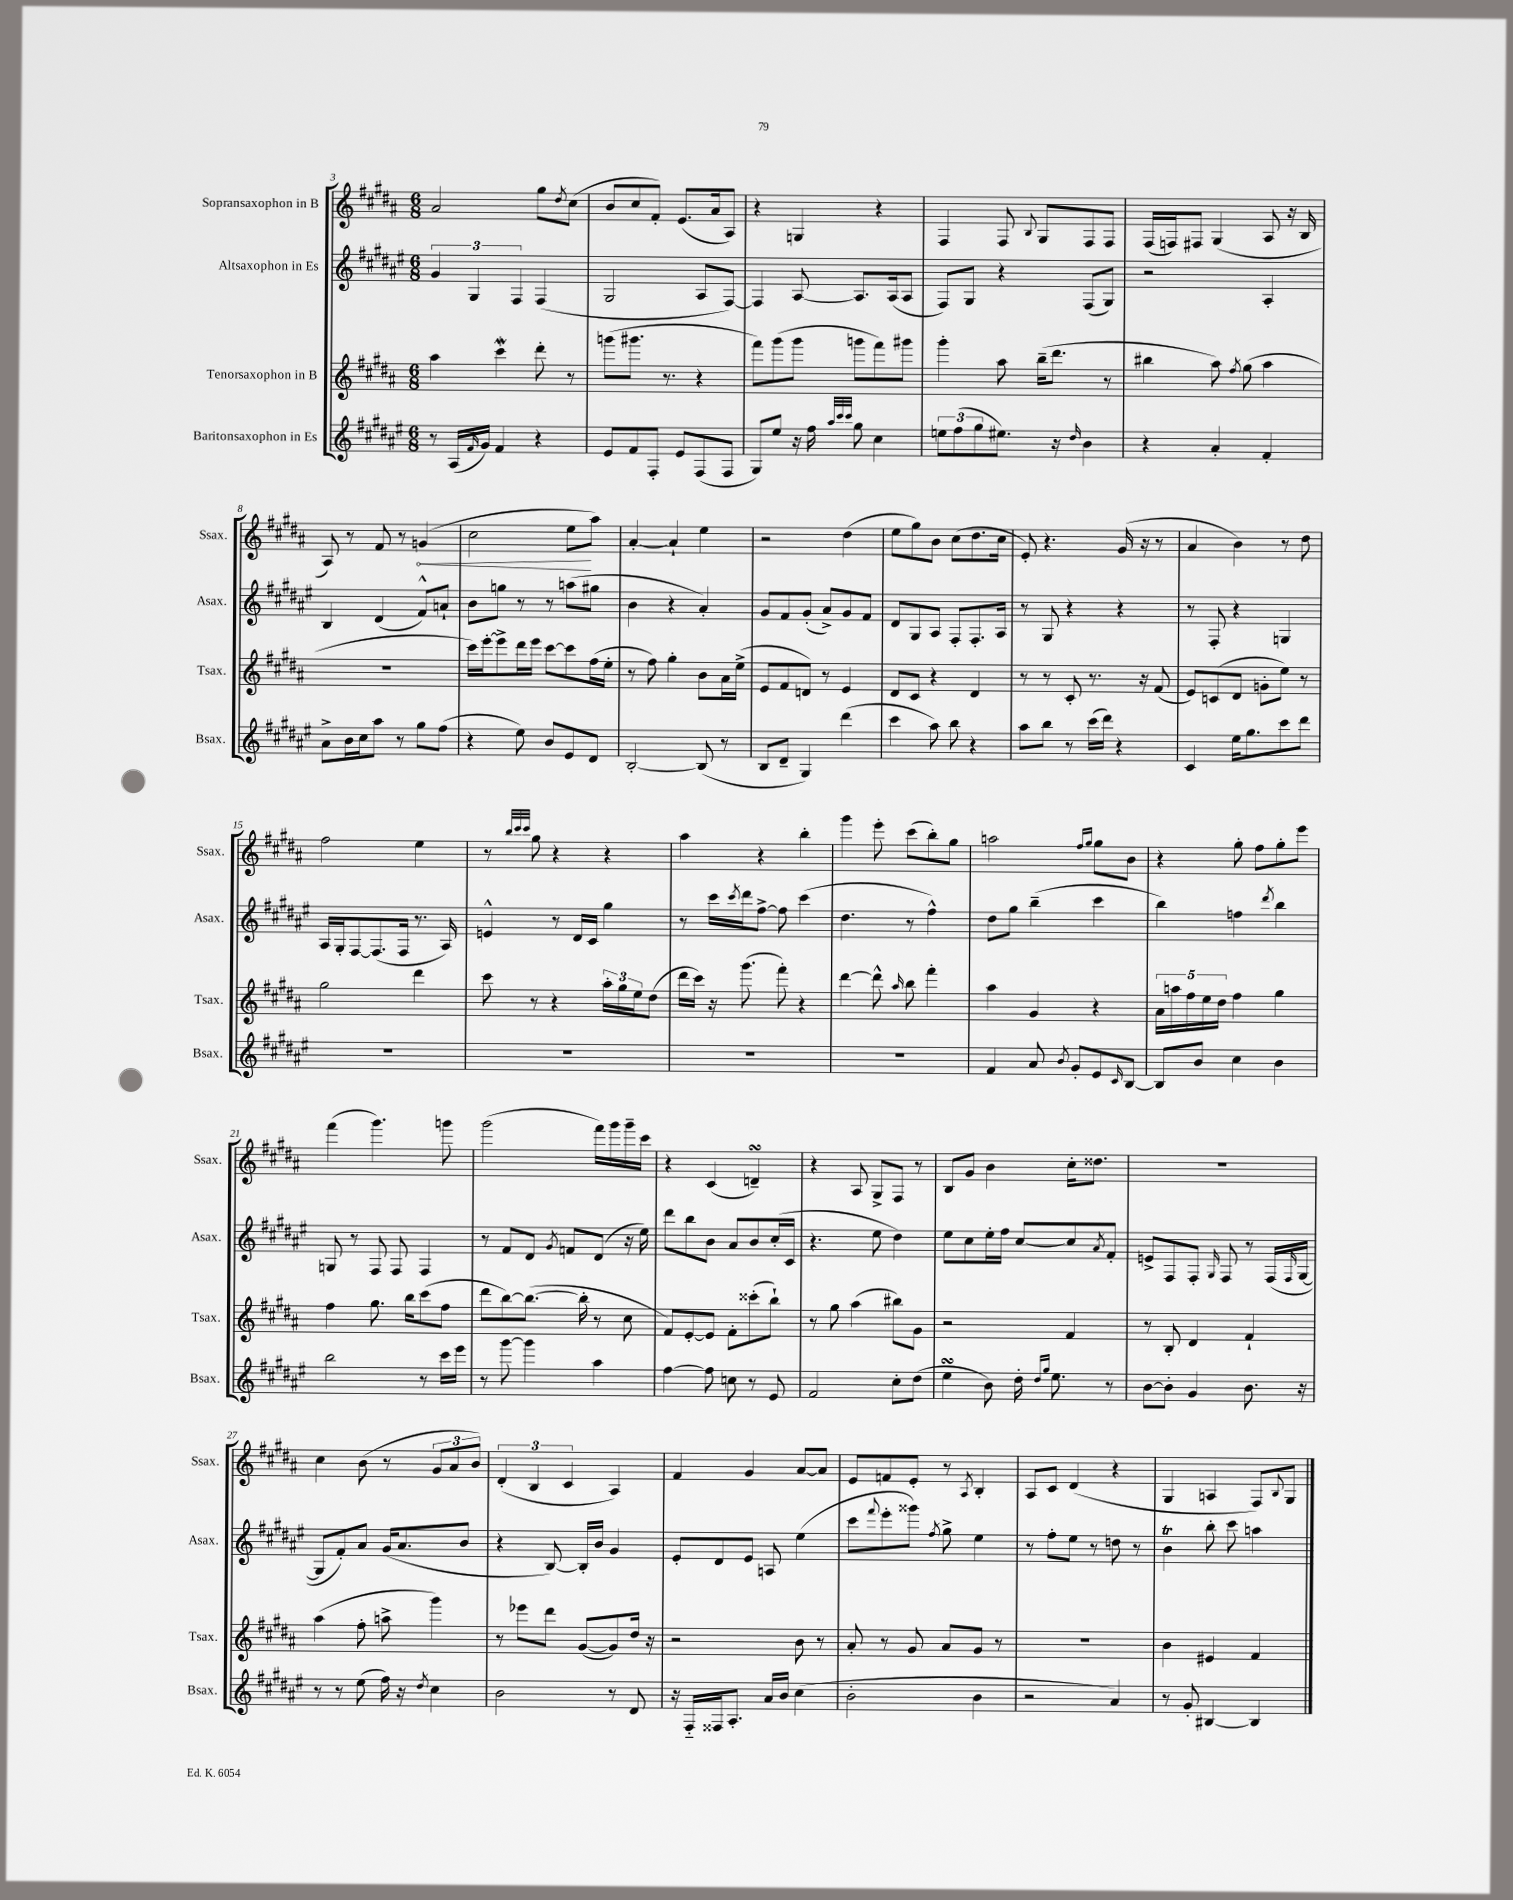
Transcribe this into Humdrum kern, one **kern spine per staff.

**kern	**kern	**kern	**kern	**dynam
*part4	*part3	*part2	*part1	*part1
*staff4	*staff3	*staff2	*staff1	*staff1
*I"Baritonsaxophon in Es	*I"Tenorsaxophon in B	*I"Altsaxophon in Es	*I"Sopransaxophon in B	*
*I'Bsax.	*I'Tsax.	*I'Asax.	*I'Ssax.	*
*clefG2	*clefG2	*clefG2	*clefG2	*
*k[f#c#g#d#a#e#]	*k[f#c#g#d#a#]	*k[f#c#g#d#a#e#]	*k[f#c#g#d#a#]	*
*M6/8	*M6/8	*M6/8	*M6/8	*
=3	=3	=3	=3	=3
8r	4aa#\	6g#/	2a#/	.
(16A#/LL	.	.	.	.
.	.	6G#/	.	.
16qqf#/	.	.	.	.
16g#/JJ)	.	.	.	.
4f#/	4ccc#W\	.	.	.
.	.	6F#/	.	.
4r	8ddd#'\	(4F#/	8gg#\L	.
.	.	.	8qdd#/	.
.	8r	.	(8cc#\J	.
=4	=4	=4	=4	=4
8e#/L	(8gggn\L	2G#/	8b/L	.
8f#/	8.ggg#X\J	.	8cc#/	.
8F#'/J	.	.	8f#'/J)	.
.	8.r	.	.	.
8e#/L	.	.	(8.e/L	.
(8F#/	4r	8A#/L	.	.
.	.	.	16a#/k	.
8F#/J	.	[8F#/J)	8A#/J)	.
=5	=5	=5	=5	=5
8G#/L)	8fff#\L)	4F#/]	4r	.
8ee#/J	(8ggg#\	.	.	.
16r	8ggg#\J	[8A#/	4Gn/	.
16ff#\	.	.	.	.
32qqaa#/LLL	.	.	.	.
32qqccc#/	.	.	.	.
32qqccc#/JJJ	.	.	.	.
8gg#\	8gggn\L	8.A#/L]	.	.
4cc#\	8fff#\)	.	4r	.
.	.	(16A#/k	.	.
.	8ggg#X\J	8A#/J	.	.
=6	=6	=6	=6	=6
12een\L	4ggg#'\	8F#/L)	4F#/	.
(12ff#\	.	.	.	.
.	.	8G#/J	.	.
12gg#\	.	.	.	.
8.ee#X\J)	8aa#\	4r	8F#/	.
.	.	.	8qqB/	.
.	(16bb~\KL	.	8G#/L	.
16r	8.ddd#\J	.	.	.
16qqdd#/	.	.	.	.
4b\	.	(8F#/L	8F#/	.
.	8r	8G#/J)	8F#/J	.
=7	=7	=7	=7	=7
4r	4bb#X\	2r	(16F#/LL	.
.	.	.	16Fn/J)	.
.	.	.	8F#X/J	.
4a#'/	8aa#\)	.	(4G#/	.
.	8qff#/	.	.	.
.	(8gg#\	.	.	.
4f#'/	4aa#\	4A#'/	8A#/	.
.	.	.	16r	.
.	.	.	16B/	.
!!LO:LB:g=z
=8	=8	=8	=8	=8
8a#^\L	2.r	4B/	8A#/)	.
16b\L	.	.	8r	.
16cc#\J	.	.	.	.
8aa#\J	.	(4d#/	8f#/	.
8r	.	.	8r	.
!	!	!	!	!LO:HP:b
8gg#\L	.	8f#^^/L)	(4gn/	<
(8ff#\J	.	8an`/J	.	.
=9	=9	=9	=9	=9
4r	16ccc#\LL)	8b\L	2cc#\	.
.	[16eee'\J	.	.	.
.	8eee^\]	8ggn\J	.	.
8ee#\)	16ddd#\L	8r	.	.
.	16eee\JJ	.	.	.
8b/L	[8ccc#\L	8r	.	.
8e#/	8ccc#\]	(8aan\L	8ee\L	.
8d#/J	(16ff#\L	8gg#X\J	8aa#\J)	[
.	16ee'\JJ	.	.	.
=10	=10	=10	=10	=10
[2B'/	8r	4b\	[4a#'/	.
.	8ff#\)	.	.	.
.	4gg#'\	4r	4a#`/]	.
(8B/]	8b\L	4a#'/)	4ee\	.
8r	16a#\L	.	.	.
.	(16ee^\JJ	.	.	.
=11	=11	=11	=11	=11
8B/L	8e/L	8g#/L	2r	.
8d#~/J	8f#/	8f#/	.	.
4G#/)	8dn/J)	(8g#'/J	.	.
.	8r	8a#^/L)	.	.
(4ddd#\	4e/	8g#/	(4dd#\	.
.	.	8f#/J	.	.
=12	=12	=12	=12	=12
4ccc#\	8d#/L	8d#/L	8ee\L	.
.	8c#/J	8G#/	8gg#\)	.
8aa#\)	4r	8A#/J	8b\J	.
8bb\	.	8F#'/L	(8cc#\L	.
4r	4d#/	8.F#'/	8.dd#\	.
.	.	16A#/Jk	16cc#\Jk	.
=13	=13	=13	=13	=13
8aa#\L	8r	8r	8e'/)	.
8bb\J	8r	8G#/	4.r	.
8r	8c#'/	4r	.	.
(16ccc#\LL	8.r	.	.	.
16ddd#\JJ)	.	.	.	.
4r	.	4r	(16g#/	.
.	16r	.	16r	.
.	(8f#/	.	8r	.
=14	=14	=14	=14	=14
4c#/	8e/L)	8r	4a#/	.
.	(8cn/	8F#'/	.	.
16ee#\KL	8d#/J	4r	4b\)	.
8.gg#\	.	.	.	.
.	8gn'\L	.	.	.
8ccc#\	8ee\J)	4Gn/	8r	.
8ddd#\J	8r	.	8dd#\	.
!!LO:LB:g=z
=15	=15	=15	=15	=15
2.r	2gg#\	16A#/LL	2ff#\	.
.	.	16G#'/J	.	.
.	.	[8F#/	.	.
.	.	(8.F#/]	.	.
.	.	16F#/Jk	.	.
.	4ddd#\	8.r	4ee\	.
.	.	16A#/)	.	.
=16	=16	=16	=16	=16
2.r	8ccc#\	4en^^/	8r	.
.	.	.	32qqbb/LLL	.
.	.	.	32qqccc#/	.
.	.	.	32qqccc#/JJJ	.
.	8r	.	8gg#\	.
.	4r	8r	4r	.
.	.	16d#/LL	.	.
.	.	16c#/JJ	.	.
.	24aa#'\LL	4gg#\	4r	.
.	24gg#\	.	.	.
.	24ee\J	.	.	.
.	(8dd#\J	.	.	.
=17	=17	=17	=17	=17
2.r	16ddd#\LL	8r	4aa#\	.
.	16ccc#\JJ)	.	.	.
.	16r	16ccc#\LL	.	.
.	.	8qccc#/	.	.
.	(8.ggg#\	16ddd#\J	.	.
.	.	[8ff#^\J	4r	.
.	8fff#'\)	8ff#\]	.	.
.	4r	(4ccc#\	4bb'\	.
=18	=18	=18	=18	=18
2.r	[4ddd#\	4.dd#\	4ggg#\	.
.	8ddd#^^\]	.	8eee'\	.
.	16qqaa#/	.	.	.
.	8bb\	8r	(8ccc#\L	.
.	4fff#'\	4ff#^^\)	8bb'\)	.
.	.	.	8gg#\J	.
=19	=19	=19	=19	=19
4f#/	4aa#\	8dd#\L	2aan\	.
.	.	8gg#\J	.	.
8a#/	4g#/	(4bb~\	.	.
8qb/	.	.	.	.
8g#'/L	.	.	.	.
.	.	.	16qqff#/LL	.
.	.	.	16qqgg#/JJ	.
8e#/	4r	4ccc#\	8gg#\L	.
16qqc#/	.	.	.	.
[8B/J	.	.	8b\J	.
=20	=20	=20	=20	=20
8B/L]	20a#\LL	4bb\)	4r	.
.	20aan\	.	.	.
.	20ff#\	.	.	.
8b/J	.	.	.	.
.	20ee\	.	.	.
.	20dd#\JJ	.	.	.
4cc#\	4ff#\	4ffn\	8gg#'\	.
.	.	.	8ff#\L	.
.	.	8qddd#/	.	.
4b\	4gg#\	4bb\	8gg#'\	.
.	.	.	8eee\J	.
!!LO:LB:g=z
=21	=21	=21	=21	=21
2bb\	4ff#\	8Gn/	(4fff#\	.
.	.	8r	.	.
.	8.gg#\	8F#/	4.ggg#\)	.
.	.	8F#/	.	.
.	16bb\KL	.	.	.
8r	(8ccc#\	4F#/	.	.
16ccc#\LL	8ff#\J	.	8gggn\	.
16eee#\JJ	.	.	.	.
=22	=22	=22	=22	=22
8r	8ddd#\L	8r	(2ggg#\	.
[8ggg#\	[8bb\)	8f#/L	.	.
4ggg#\]	(8.bb\J_	8d#/J	.	.
.	.	8qg#/	.	.
.	.	8fn/L	.	.
.	16bb'\]	.	.	.
4aa#\	8r	(8d#/J	16fff#\LL)	.
.	.	.	16ggg#\	.
.	8cc#\	16r	16ggg#~\	.
.	.	16ee#\)	16ccc#\JJ	.
=23	=23	=23	=23	=23
[4ff#\	8f#/L)	8ddd#\L	4r	.
.	[8e'/	8bb\	.	.
8ff#\]	8e/J]	8b\J	(4c#/	.
8ccn\	8f#'\L	8a#/L	.	.
8r	(8ccc##X'\	8b/	4dnsSSs~/)	.
8e#/	8bb`\J)	(16cc#'/L	.	.
.	.	16c#/JJ	.	.
=24	=24	=24	=24	=24
2f#/	8r	4.r	4r	.
.	8gg#\	.	.	.
.	(4aa#\	.	8A#/	.
.	.	8ee#\	8G#^/L	.
8cc#'\L	8bb#X\L)	4dd#\)	8F#/J	.
(8dd#\J	8g#\J	.	8r	.
=25	=25	=25	=25	=25
4ee#sSsS\	2r	8ee#\L	8B/L	.
.	.	8cc#\	8g#/J	.
8b\)	.	16ee#'\L	4b\	.
.	.	16ff#\JJ	.	.
16dd#'\	.	[8cc#/L	.	.
16qqdd#/LL	.	.	.	.
16qqgg#/JJ	.	.	.	.
8.ee#\	.	.	.	.
.	4f#/	8cc#/]	16cc#'\KL	.
.	.	.	8.dd##X\J	.
.	.	8qa#/	.	.
8r	.	8f#'/J	.	.
=26	=26	=26	=26	=26
[8b\L	8r	8en^/L	2.r	.
8b'\J]	8B'/	8F#/	.	.
4g#/	4d#/	8F#'/J	.	.
.	.	16qqG#/	.	.
.	.	8F#/	.	.
8.b\	4f#`/	8r	.	.
.	.	(16F#/LL	.	.
.	.	16qqF#/	.	.
16r	.	[16G#/JJ	.	.
!!LO:LB:g=z
=27	=27	=27	=27	=27
8r	(4aa#\	8G#/L]	4cc#\	.
8r	.	8f#'/)	.	.
(8ee#\	8ff#'\	8a#/J	(8b\	.
16ff#\)	8aan^\	(16g#/KL	8r	.
16r	.	8.a#/	.	.
8qdd#/	.	.	.	.
4cc#\	4ggg#\)	.	12g#/L	.
.	.	.	12a#/	.
.	.	8b/J	.	.
.	.	.	12b/J)	.
=28	=28	=28	=28	=28
2b\	8r	4r	(6d#'/	.
.	8eee-X\L	.	.	.
.	.	.	6B/	.
.	8ddd#\J	[8B/)	.	.
.	.	.	6c#/	.
.	([8g#/L	16B'/LL]	.	.
.	.	16b/JJ	.	.
8r	8g#/])	4g#/	4A#/)	.
8d#/	16dd#/Jk	.	.	.
.	16r	.	.	.
=29	=29	=29	=29	=29
16r	2r	8e#'/L	4f#/	.
16F#/LL	.	.	.	.
16F##X/J	.	8d#/	.	.
8.A#'/J	.	.	.	.
.	.	8e#/J	4g#/	.
16a#/LL	.	8An/	.	.
16b/JJ	.	.	.	.
(4cc#\	8b\	(4ee#\	[8a#/L	.
.	8r	.	8a#/J]	.
=30	=30	=30	=30	=30
2b'\	8a#'/	8ccc#\L	8e/L	.
.	.	8qqfff#/	.	.
.	8r	8eee#'\	8fn/	.
.	8g#/	8ggg##X\J)	8e'/J	.
.	.	8qff#/	.	.
.	8a#/L	8gg#^\	8r	.
.	.	.	8qA#/	.
4b\	8g#/J	4ee#\	4B'/	.
.	8r	.	.	.
=31	=31	=31	=31	=31
2r	2.r	8r	8A#/L	.
.	.	8ff#'\L	8c#/J	.
.	.	8ee#\J	(4d#/	.
.	.	8r	.	.
4a#/)	.	8ddn\	4r	.
.	.	8r	.	.
=32	=32	=32	=32	=32
8r	4b\	4bT\	4G#/	.
8g#'/	.	.	.	.
[4B#X/	4e#X/	8bb'\	4An/	.
.	.	8ccc#\	.	.
4B#/]	4f#/	4aan\	8F#/L)	.
.	.	.	8qqB/	.
.	.	.	8G#/J	.
==	==	==	==	==
*-	*-	*-	*-	*-
